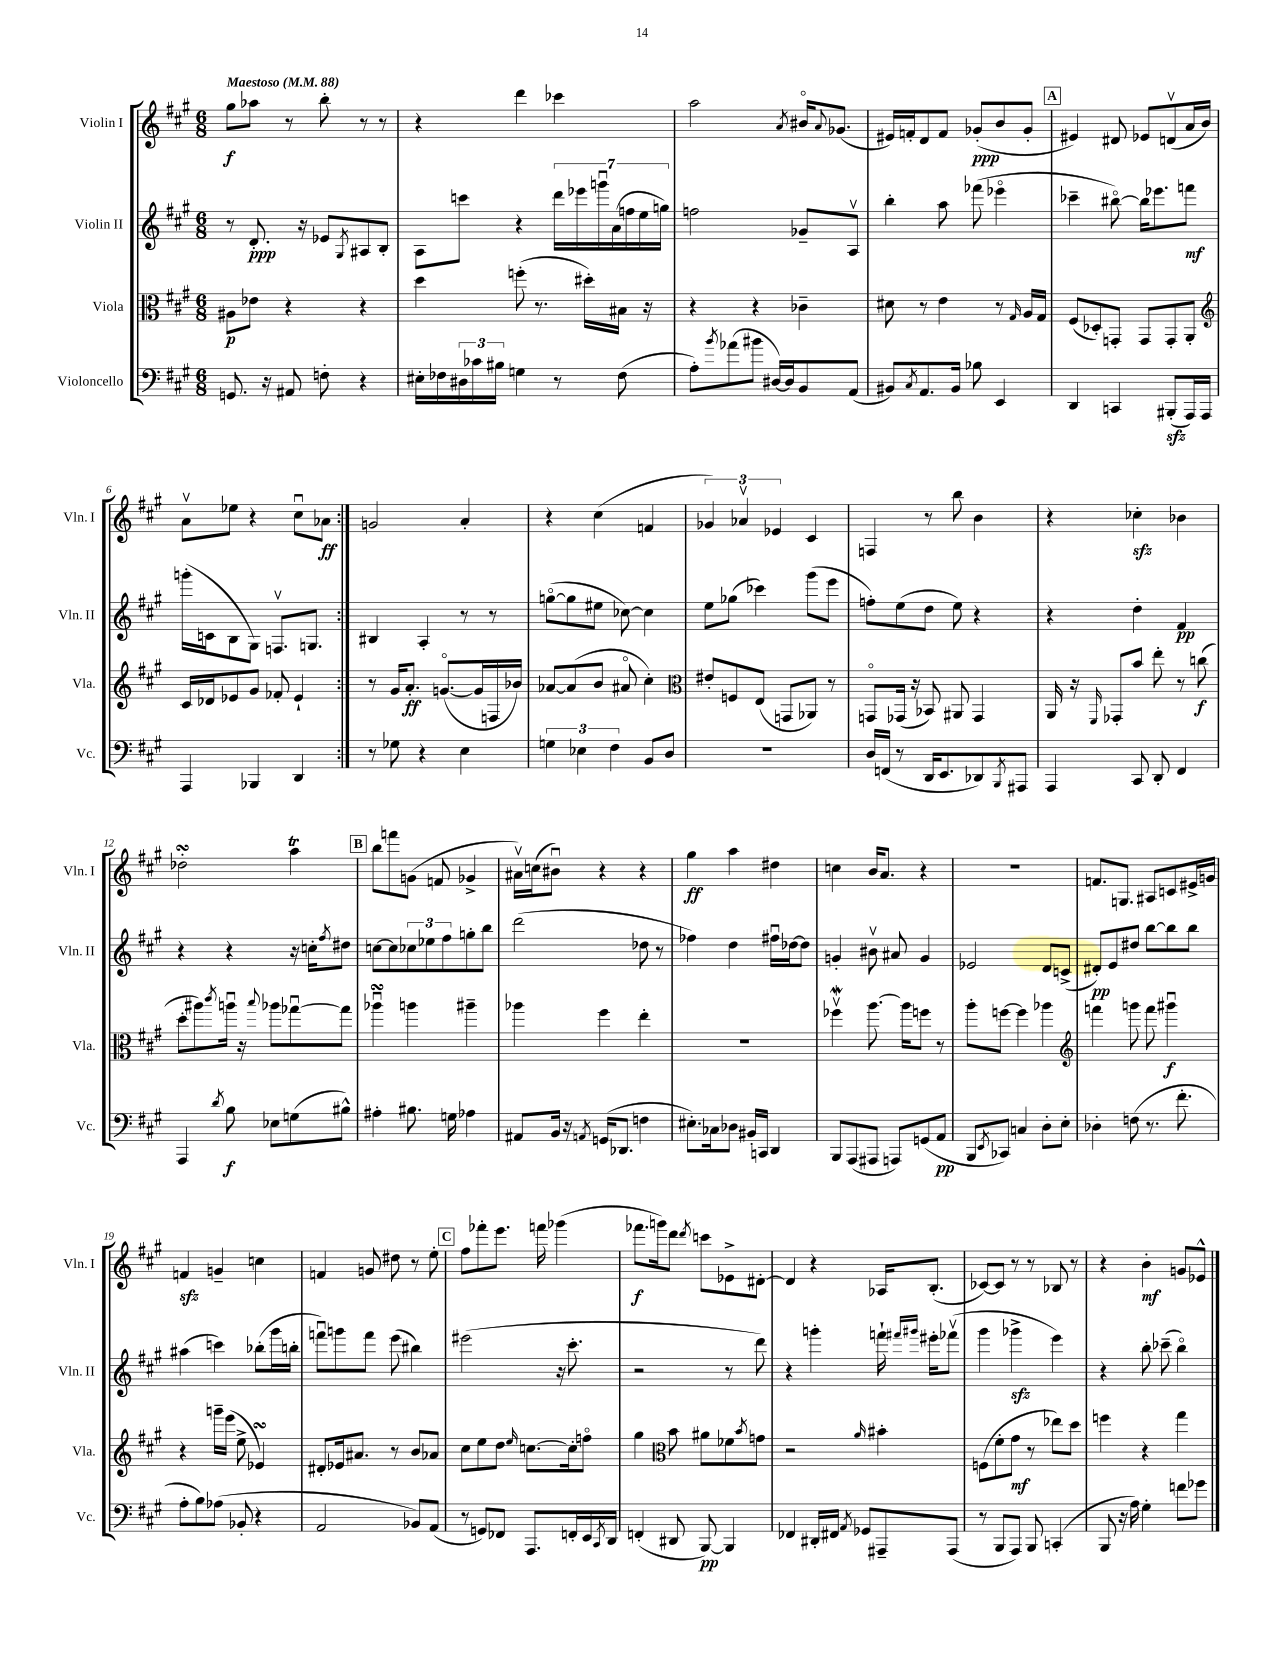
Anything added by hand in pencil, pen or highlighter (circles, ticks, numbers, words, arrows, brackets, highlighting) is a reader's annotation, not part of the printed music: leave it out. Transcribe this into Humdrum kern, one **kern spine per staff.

**kern	**kern	**kern	**kern
*staff4	*staff3	*staff2	*staff1
*clefF4	*clefC3	*clefG2	*clefG2
*k[f#c#g#]	*k[f#c#g#]	*k[f#c#g#]	*k[f#c#g#]
*M6/8	*M6/8	*M6/8	*M6/8
*MM88	*MM88	*MM88	*MM88
8.GG	8A#	8r	8gg#
.	8e-	8.d'	8aa-
16r	.	.	.
8AA#	4r	.	8r
.	.	16r	.
8F'	.	8e-	8bb'
.	.	8qG#	.
4r	4r	8A#	8r
.	.	8B'	8r
=	=	=	=
16E#'	4dd	8A	4r
16F-	.	.	.
24D#	.	8ccc	.
24c-	.	.	.
24B#	.	.	.
4G	(8ff'	4r	4ddd
.	8.r	.	.
8r	.	28ddd	4ccc-
.	.	28eee-	.
.	16dd#')	.	.
.	.	28gggu	.
.	.	(28a	.
(8F-	16B#	.	.
.	.	28ff	.
.	.	28ee	.
.	16r	.	.
.	.	28gg)	.
=	=	=	=
8A')	4r	2ff	2aa
8qb	.	.	.
(8a-	.	.	.
8b#	4r	.	.
[16D#)	.	.	.
16D#]	.	.	.
.	.	.	8qa
8BB	4c-~	8g-~	16b#o
.	.	.	8qqa
.	.	.	(8.g-
(8AA	.	8Av	.
=	=	=	=
8BB#)	8d#	4bb'	16e#)
.	.	.	16f'
8qC#	.	.	.
8.AA	8r	.	8d
.	4e	8aa	8f
16BB#	.	.	.
8B-	.	(8fff-	(8g-'
4EE	8r	4eee-o	8b
.	16qqG#	.	.
.	16A	.	8g-'
.	16G#	.	.
=	=	=	=
4DD	(8F#	4ccc-~	4e#)
.	8D-')	.	.
4CC	8GG'	[8bb#o)	8d#
.	8GG	16bb#]	8e-
.	.	8.eee-	.
(8BBB#'	8GG'	.	(8dv
16AAA)	8AA'	8fff	16a
16AAA	.	.	16b)
=	=	=	=
*	*clefG2	*	*
4AAA	16c#	(16ggg'	8av
.	16d-	16c	.
.	8e-	8B	8ee-
4BBB-	8g#	8G#)	4r
.	8f-'	8.Fv	.
4DD	4e-`	.	8cc#u
.	.	8.G	.
.	.	.	8a-
=:|!	=:|!	=:|!	=:|!
8r	8r	4B#	2g
8G-	16g#	.	.
.	8.a'	.	.
4r	.	4A'	.
.	([8.go	.	.
4E	.	8r	4a'
.	16g]	.	.
.	16F	8r	.
.	16b-)	.	.
=	=	=	=
6G	[8a-	([8ggo	4r
.	(8a-]	8gg]	.
6E-	.	.	.
.	8b	8ee#	(4cc#
6F#	.	.	.
.	8a#o	[8cc-)	.
8BB	4cc#')	4cc-]	4f
8D	.	.	.
=	=	=	=
*	*clefC3	*	*
2.r	8e#'	8ee	6g-)
.	8F	(8gg-	.
.	.	.	6a-v
.	(8E	4ccc-)	.
.	.	.	6e-
.	8GG	.	.
.	8AA-)	(8ggg#	4c#
.	8r	8eee	.
=	=	=	=
16D	8GGo	8ff')	4F
(16FF	.	.	.
8r	(16GG-	(8ee	.
.	16r	.	.
16DD	8BB-)	8dd	8r
8.EE	.	.	.
.	8AA#	8ee)	8bb
8DD-)	4GG-	4r	4b
8qBBB	.	.	.
8AAA#	.	.	.
=	=	=	=
4AAA	16AA	4r	4r
.	16r	.	.
.	16qqFF#	.	.
.	8GG-'	.	.
8CC#	8b	4dd'	4cc-'
8DD'	8ee'	.	.
4FF#	8r	4f#	4b-
.	(8cc	.	.
=	=	=	=
4AAA	8dd'	4r	2dd-'
.	8aa#)	.	.
8qd	8qccc#	.	.
8B	16aau	4r	.
.	16r	.	.
.	8qqbb	.	.
8E-	8aa-	.	.
(8G	[8gg-u	16r	4aa
.	.	16cc'	.
.	.	8qff#	.
8B#^^)	8gg-]	8dd#	.
=	=	=	=
4A#'	4aa-u	[8cc	8bb
.	.	8cc]	8fff
8.B#	4aa	12cc-	(8g
.	.	12ee-	.
.	.	.	8f
.	.	12ff#	.
16G	.	.	.
4A-	4aa#~	8gg'	4g-^
.	.	8bb	.
=	=	=	=
8AA#	4aa-	(2ddd	16a#v)
.	.	.	(16cc
16BB	.	.	8b#u)
16r	.	.	.
8qAA	.	.	.
(16GG	4ff#	.	4r
8.DD-	.	.	.
4F	4ee'	8dd-	4r
.	.	8r	.
=	=	=	=
8.E#')	2.r	4ff-)	4gg#
16C-	.	.	.
8D-	.	4dd	4aa
16BB#'	.	.	.
16CC	.	.	.
4DD	.	16ff#u	4dd#
.	.	[16dd-	.
.	.	8dd-]	.
=	=	=	=
8BBB	4ff-v	4g'	4cc
(8AAA	.	.	.
8AAA#	[8.aa	8b#v	16b
.	.	.	8.a
8AAA)	.	8a#	.
.	16aa]	.	.
(8GG	8ff	4g	4r
8AA	8r	.	.
=	=	=	=
8BBB	8aa'	2e-	2.r
8qEE	.	.	.
8CC-)	[8ff	.	.
4C	4ff]	.	.
8D'	4aa-	8d	.
8E'	.	(8c^	.
=	=	=	=
*	*clefG2	*	*
4D-'	4fff	8d#')	8.f
.	.	8e	.
.	.	.	8.G
(8F	8ggg	8dd#	.
8.r	8fff	[8bb	8A#
.	4ggg#u	8bb]	8c
8.f#'	.	.	.
.	.	8bb	16e#^
.	.	.	16g
=	=	=	=
8A'	4r	(4aa#	4f
8B)	.	.	.
(8A-	16ggg~	4ccc)	4g~
.	(16eee	.	.
8BB-'	8ee^	.	.
4r	4e-)	(8bb-'	4cc
.	.	16ggg#	.
.	.	16bb'	.
=	=	=	=
2AA	8d#'	8fffu)	4f
.	16e-	8ggg	.
.	8.a#	.	.
.	.	8fff	8g
.	8r	(8eee	8dd#
8BB-)	8b	4bb#)	8r
(8AA	8a-	.	8ee'
=	=	=	=
8r	8cc#	(2eee#	8ff#
8GG)	8ee	.	8fff-'
8FF-	8dd	.	8.eee
.	16qqee	.	.
8.AAA	[8.cc	.	.
.	.	.	16fff
.	.	16r	(4ggg-
16FF'	16cc']	8.ccc#'	.
16EE	8ffo	.	.
8qCC#	.	.	.
16DD	.	.	.
=	=	=	=
(4FF'	4gg#	2r	8.fff-
.	.	.	16ggg)
*	*clefC3	*	*
8DD#	8b	.	8ddd
.	.	.	8qddd
[8BBB)	8a#	.	8ccc
4BBB]	8f-	8r	8e-^
.	8qb	.	.
.	8g	8ddd)	[8d#'
=	=	=	=
4FF-	2r	4r	4d#]
16DD#'	.	4ggg'	4r
16FF#	.	.	.
8qAA	.	.	.
8GG-	.	.	.
.	16qqa	.	.
8AAA#~	4b#'	16fff`	16A-
.	.	16qqfff#	.
.	.	16qqggg#	.
.	.	16eee#'	(8.B'
(8AAA#	.	(8fff-v	.
=	=	=	=
8r	(8F	4ggg#	[8c-)
8BBB	8f#'	.	8c-]
8AAA)	8g#	4ggg-^	8r
8BBB	8r	.	8r
(4CC'	8ee-)	4eee)	8B-
.	8dd	.	8r
=	=	=	=
8BBB	4ff	4r	4r
16r	.	.	.
16A)	.	.	.
4G#'	4r	8bb'	4b'
.	.	(8ccc-~	.
8f	4gg#	4bbo)	8g
8g-	.	.	8e-^^
==	==	==	==
*-	*-	*-	*-
